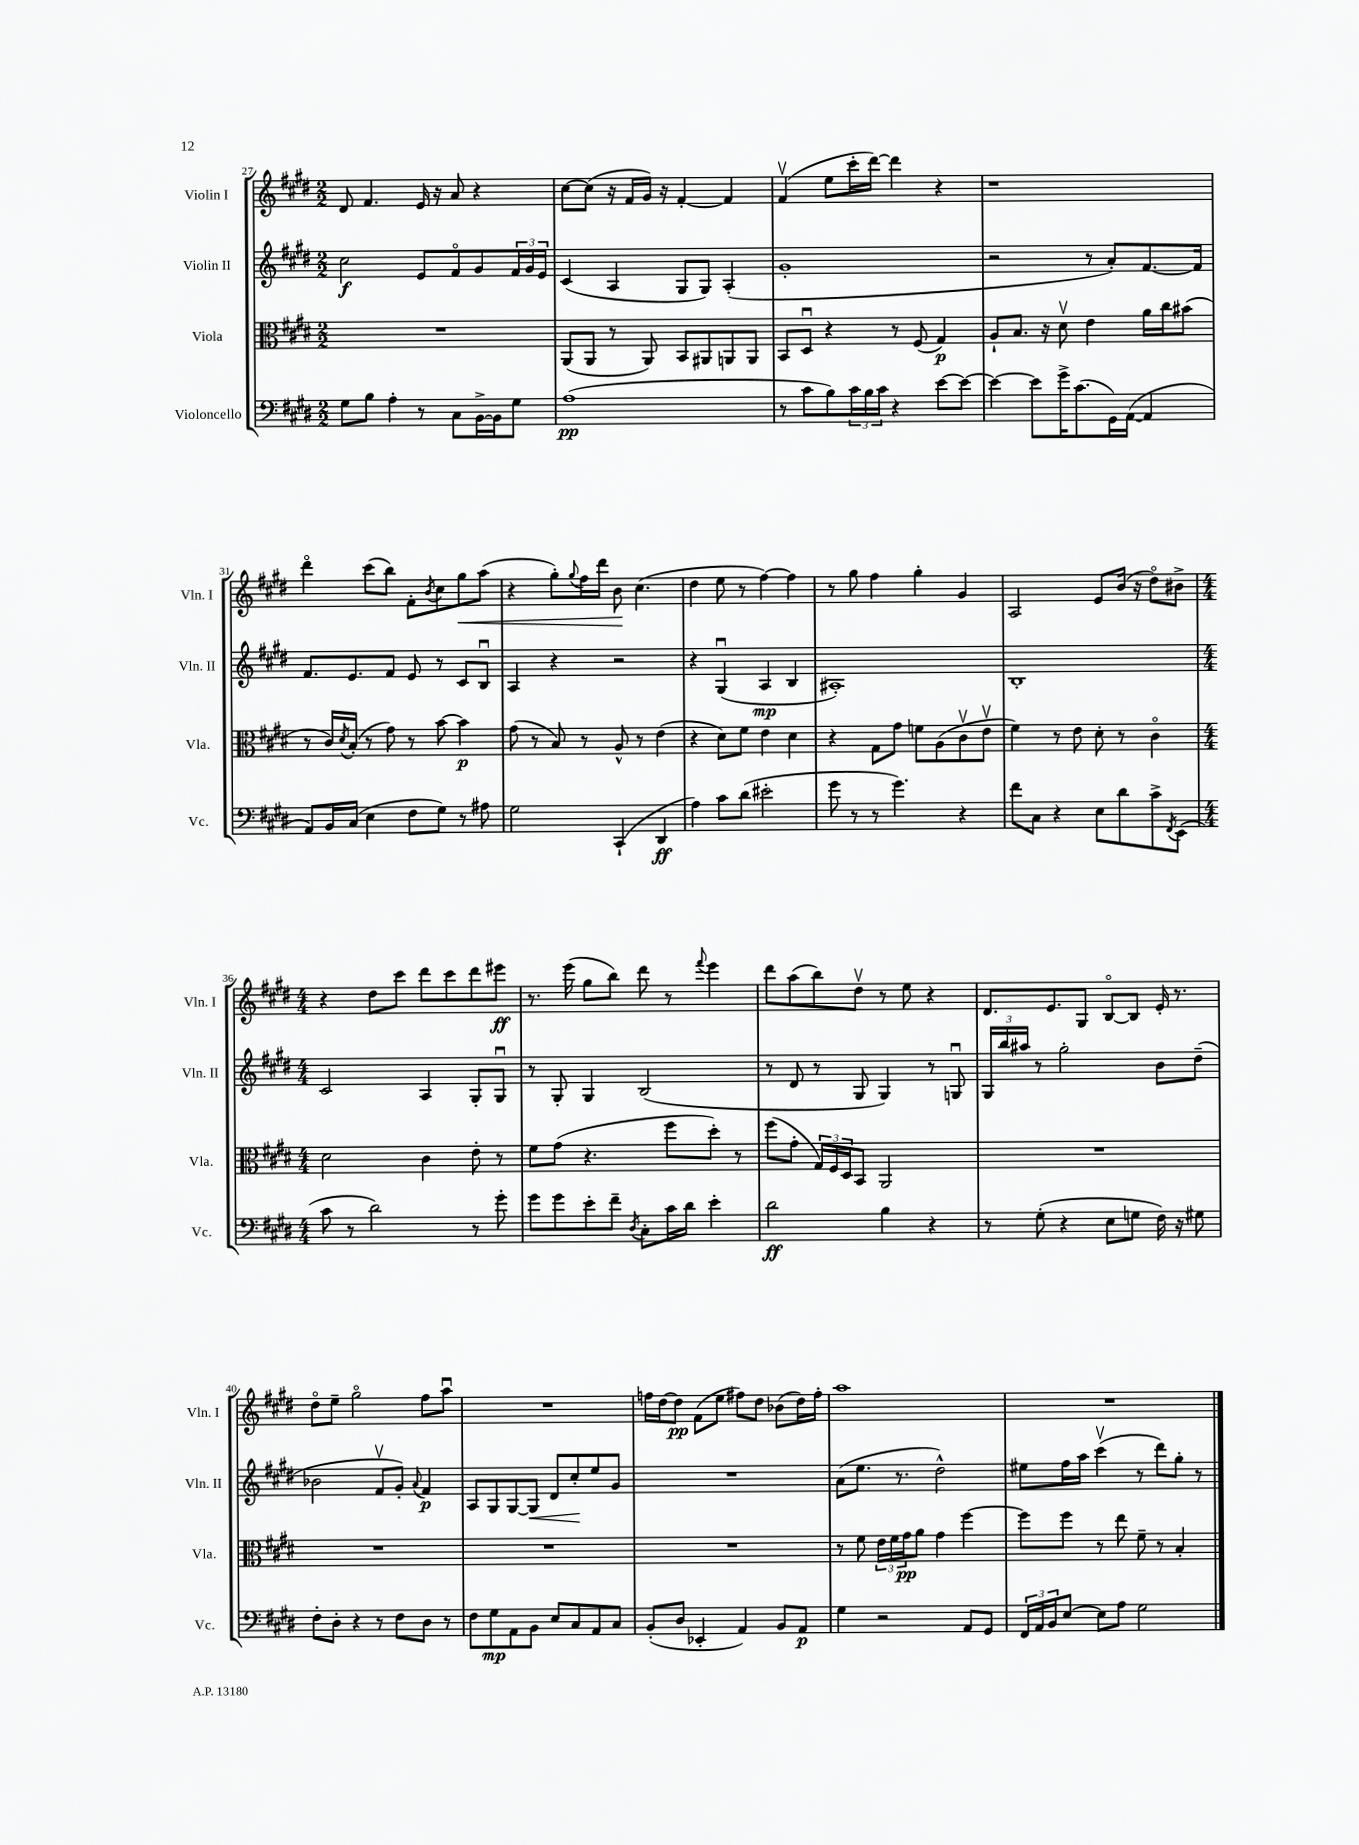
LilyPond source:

<<
\new StaffGroup <<
\new Staff = "s0" \with { instrumentName = "Violin I" shortInstrumentName = "Vln. I" } {
    \clef treble \key e \major \numericTimeSignature \time 2/2
    dis'8 fis'4. e'16 r16 a'8 r4 |
    cis''8~ cis''8( r16 fis'16 gis'16) r16 fis'4~-. fis'4 |
    fis'4\upbow( e''8 cis'''16-. dis'''16~) dis'''4 r4 |
    r1 |
    dis'''4\flageolet cis'''8( b''8) fis'8-. \acciaccatura { b'8 } cis''8 gis''8\< a''8( |
    r4 gis''8-.) \appoggiatura { gis''8 } fis''16 dis'''16 b'8\! cis''4.( |
    dis''4 e''8 r8 fis''4~) fis''4 |
    r8 gis''8 fis''4 gis''4-. gis'4 |
    a2 e'8 b'16( r16 dis''8\flageolet) bis'8-> |
    \numericTimeSignature \time 4/4 r4 dis''8 cis'''8 dis'''8 cis'''8 dis'''8 eis'''8\ff |
    r8. e'''16( gis''8 b''8) dis'''8 r8 \appoggiatura { fis'''8 } e'''4 |
    dis'''8 a''8( b''8) dis''8\upbow r8 e''8 r4 |
    dis'8. e'8. gis8 b8~\flageolet b8 e'16-. r8. |
    dis''8\flageolet e''8-- gis''2\flageolet fis''8 a''8\downbow |
    R1 |
    f''16 dis''16~ dis''8\pp fis'8( e''8 fis''8) dis''8 bes'8( dis''16) fis''16-. |
    a''1 |
    R1 \bar "|." |
}
\new Staff = "s1" \with { instrumentName = "Violin II" shortInstrumentName = "Vln. II" } {
    \clef treble \key e \major \numericTimeSignature \time 2/2
    cis''2\f e'8 fis'8\flageolet gis'8 \tuplet 3/2 { fis'16 gis'16 e'16 } |
    cis'4( a4 gis8 gis8) a4-.( |
    gis'1-. |
    r2 r8 a'8-.) fis'8.~ fis'16 |
    fis'8. e'8. fis'8 e'8 r8 cis'8 b8\downbow |
    a4 r4 r2 |
    r4 gis4\downbow( a4\mp b4 |
    ais1-.) |
    b1-. |
    \numericTimeSignature \time 4/4 cis'2 a4 gis8-. gis8\downbow |
    r8 gis8-. gis4 b2( |
    r8 dis'8 r8 gis8 gis4) r8 g8\downbow |
    \tuplet 3/2 { gis16 b''16 ais''16 } r8 gis''2-. b'8 dis''8--( |
    bes'2 fis'8\upbow gis'8-.) \appoggiatura { a'8 } fis'4\p |
    a8 gis8 gis8~ gis8\< dis'8 cis''8-.\! e''8 gis'8 |
    R1 |
    a'8( e''8. r8. dis''2-^) |
    eis''8 fis''16 a''16 cis'''4\upbow( r8 dis'''8) gis''8-. r8 \bar "|." |
}
\new Staff = "s2" \with { instrumentName = "Viola" shortInstrumentName = "Vla." } {
    \clef alto \key e \major \numericTimeSignature \time 2/2
    R1 |
    a,8( a,8 r8 a,8) b,8 ais,8 a,8 a,8 |
    b,8 dis8\downbow r4 r8 fis8( gis4\p) |
    a8-! b8. r16 dis'8\upbow e'4 a'16 cis''16 bis'8( |
    r8 cis'16) \acciaccatura { dis'8 } b16-.( r8 gis'8) r8 b'8~ b'4\p |
    gis'8( r8 b8) r8 a8-^ r8 e'4( |
    r4 dis'8) fis'8 e'4 dis'4 |
    r4 gis8 gis'8 f'8 a8( cis'8\upbow e'8\upbow |
    fis'4) r8 e'8 dis'8-. r8 cis'4\flageolet |
    \numericTimeSignature \time 4/4 dis'2 cis'4 e'8-. r8 |
    fis'8 gis'8( r4. fis''8 dis''8-.) r8 |
    fis''8( gis'8-. \tuplet 3/2 { gis16) fis16 dis16 } b,8 a,2 |
    R1 |
    R1 |
    R1 |
    R1 |
    r8 fis'8 \tuplet 3/2 { e'16 fis'16 gis'16\pp } a'8 gis'4 fis''4~ |
    fis''8 fis''8 r8 e''8 fis'8-- r8 b4-. \bar "|." |
}
\new Staff = "s3" \with { instrumentName = "Violoncello" shortInstrumentName = "Vc." } {
    \clef bass \key e \major \numericTimeSignature \time 2/2
    gis8 b8 a4-. r8 cis8 b,16~-> b,16 gis8 |
    a1\pp( |
    r8 cis'8 b8) \tuplet 3/2 { cis'16 b16 cis'16 } r4 e'8~ e'8~ |
    e'4~ e'8 gis'16-> cis'8.( gis,16) a,16~( a,4 |
    a,8) b,16 cis16( e4 fis8 gis8) r8 ais8 |
    gis2 cis,4-!( dis,4\ff |
    a4) cis'8 dis'8( eis'2-. |
    gis'8 r8 r8 gis'4.) r4 |
    fis'8 cis8 r4 e8 dis'8 cis'8-> \acciaccatura { fis,8 } e,8( |
    \numericTimeSignature \time 4/4 cis'8 r8 dis'2) r8 gis'8-. |
    gis'8 gis'8 e'8-. fis'8-- \acciaccatura { dis8 } cis8-. cis'16 dis'16 e'4-. |
    dis'2\ff b4 r4 |
    r8 gis8-.( r4 e8 g8 fis16) r16 gis8 |
    fis8-. dis8-. r4 r8 fis8 dis8 r8 |
    fis8 gis8\mp a,8 b,8 e8 cis8 a,8 cis8 |
    b,8-.( dis8 ees,4-. a,4) b,8 a,8\p |
    gis4 r2 a,8 gis,8 |
    \tuplet 3/2 { fis,16 a,16 b,16 } e8~ e8 a8 gis2 \bar "|." |
}
>>
>>
\layout { \context { \Score currentBarNumber = #27 } }
